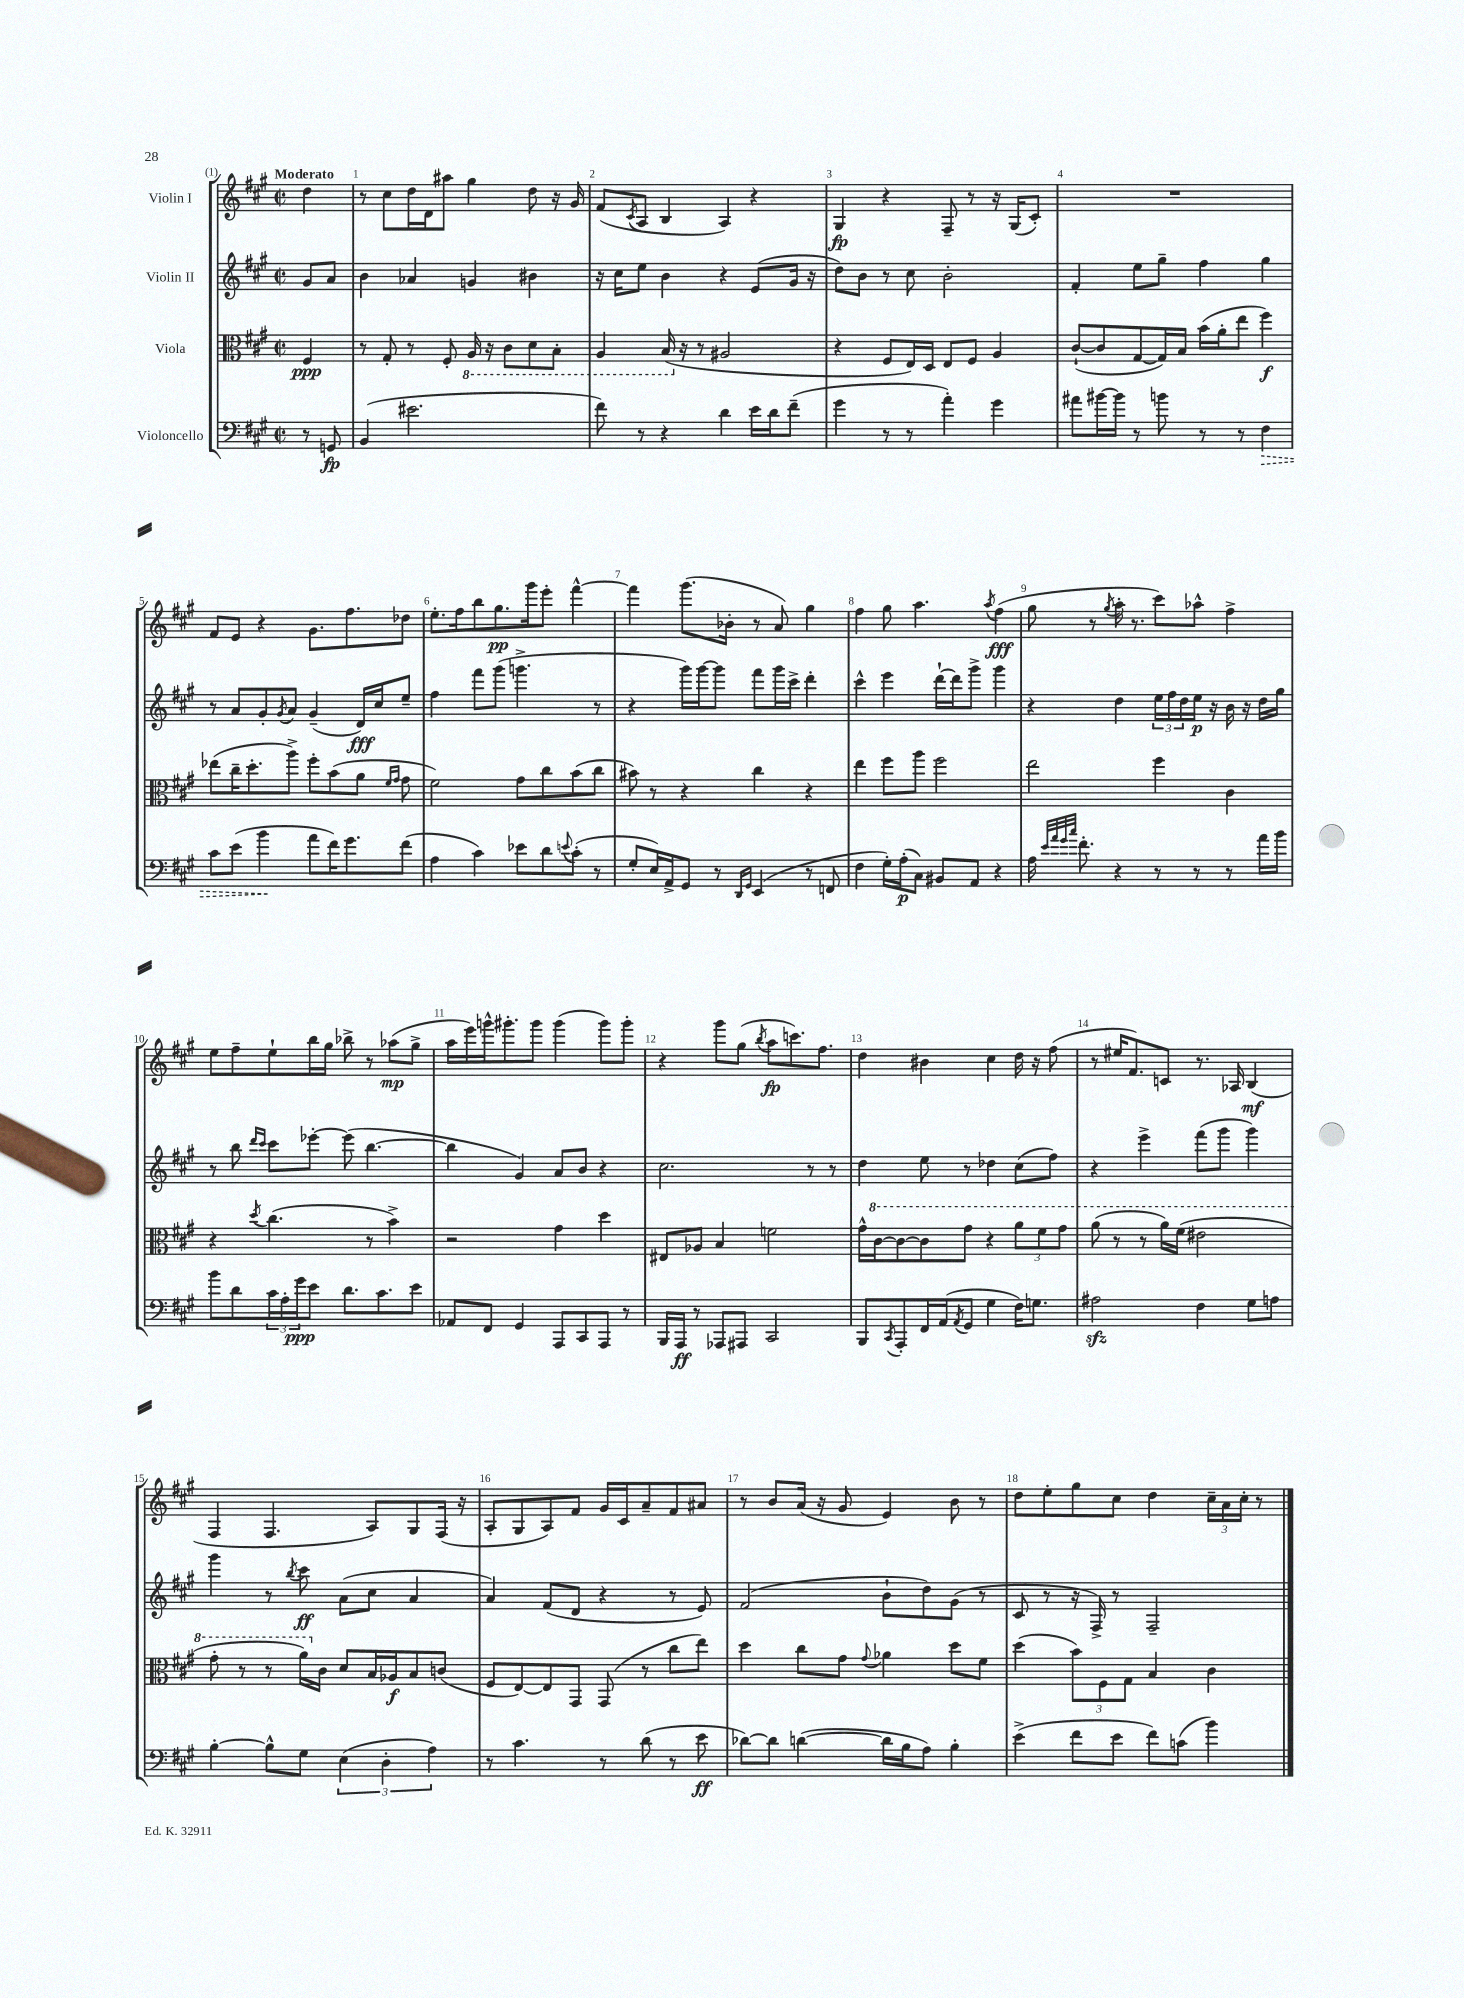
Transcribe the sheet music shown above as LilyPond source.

<<
\new StaffGroup <<
\new Staff = "s0" \with { instrumentName = "Violin I" } {
    \clef treble \key a \major \defaultTimeSignature \time 2/2 \partial 4 \tempo "Moderato"
    d''4 |
    r8 cis''8 d''16 d'16 ais''8 gis''4 d''8 r16 gis'16 |
    fis'8( \acciaccatura { cis'8 } a8 b4 a4) r4 |
    gis4\fp r4 fis8-- r8 r16 gis16( cis'8-.) |
    R1 |
    fis'8 e'8 r4 gis'8. fis''8. des''8 |
    e''8.-. fis''16 b''8 gis''8.\pp gis'''16 e'''8-. fis'''4~-^ |
    fis'''4 gis'''8.( bes'16-. r8 a'8) gis''4 |
    fis''4 gis''8 a''4. \acciaccatura { a''8 } fis''4\fff( |
    gis''8 r8 \acciaccatura { gis''8 } a''16-. r8. cis'''8) aes''8-^ fis''4-> |
    e''8 fis''8-- e''8-! b''16 gis''16 bes''8-> r8 aes''8\mp( gis''8-> |
    a''16 e'''16) g'''16-^ gis'''8.-. gis'''8 gis'''4( gis'''8) gis'''8-. |
    r4 gis'''8 gis''8( \acciaccatura { b''8 } a''8\fp c'''8.) fis''8. |
    d''4 bis'4 cis''4 d''16 r16 fis''8( |
    r8 eis''16 fis'8.) c'8 r8. aes16 b4\mf( |
    fis4 fis4. a8) gis8 fis16( r16 |
    a8-. gis8 a8) fis'8 gis'16 cis'16 a'8-- fis'8 ais'8 |
    r8 b'8 a'16( r16 gis'8 e'4) b'8 r8 |
    d''8 e''8-. gis''8 cis''8 d''4 \tuplet 3/2 { cis''16-- a'16 cis''16-. } r8 \bar "|." |
}
\new Staff = "s1" \with { instrumentName = "Violin II" } {
    \clef treble \key a \major \defaultTimeSignature \time 2/2 \partial 4
    gis'8 a'8 |
    b'4 aes'4 g'4 bis'4 |
    r16 cis''16 e''8 b'4 r4 e'8( gis'16 r16 |
    d''8) b'8 r8 cis''8 b'2-. |
    fis'4-. e''8 gis''8-- fis''4 gis''4 |
    r8 a'8 gis'8-. \acciaccatura { gis'8 } a'8 gis'4--( d'16\fff) cis''16 e''8-- |
    fis''4 fis'''8 gis'''8( g'''4.-> r8 |
    r4 gis'''16) gis'''16~ gis'''8 fis'''8 gis'''16 cis'''16-> d'''4-. |
    cis'''4-^ e'''4 d'''16~-! d'''16 gis'''8-> gis'''4 |
    r4 d''4 \tuplet 3/2 { e''16 fis''16 d''16 } e''16\p r16 b'16 r16 d''16 gis''16 |
    r8 b''8 \grace { d'''16 cis'''16 } cis'''8 ees'''8~-. ees'''8( b''4.~ |
    b''4 gis'4) a'8 b'8 r4 |
    cis''2. r8 r8 |
    d''4 e''8 r8 des''4 cis''8( fis''8) |
    r4 e'''4-> fis'''8( gis'''8 gis'''4) |
    gis'''4 r8 \acciaccatura { b''8 } cis'''8\ff a'8( cis''8 a'4 |
    a'4) fis'8( d'8 r4 r8 e'8) |
    fis'2( b'8-! d''8) gis'8( r8 |
    cis'8 r8 r16 fis16->) r8 fis2-- \bar "|." |
}
\new Staff = "s2" \with { instrumentName = "Viola" } {
    \clef alto \key a \major \defaultTimeSignature \time 2/2 \partial 4
    fis4\ppp |
    r8 gis8-. r8 fis8-. \ottava #-1 a,16 r16 cis8 d8 b,8-. |
    a,4 b,16( \ottava #0 r16 r8 ais2 |
    r4 fis8 e16) d16 e8 fis8 a4 |
    cis'8~-!( cis'8 gis8~ gis16) b16 b'16( a'16-. e''8 fis''4\f) |
    ees''8( cis''16-- d''8.-. a''8->) fis''8-. b'8( a'8 \grace { fis'16 gis'16 } gis'8 |
    fis'2) gis'8 cis''8 b'8( cis''8 |
    bis'8) r8 r4 cis''4 r4 |
    e''4 fis''8 a''8 fis''2 |
    e''2 fis''4 cis'4 |
    r4 \acciaccatura { d''8 } cis''4.( r8 b'4->) |
    r2 gis'4 d''4 |
    eis8 aes8 b4 f'2 |
    gis'16-^ \ottava #1 cis''16~ cis''8~ cis''8 gis''8 r4 \tuplet 3/2 { a''8 fis''8 gis''8 } |
    a''8( r8 r8 a''16) fis''16( eis''2 |
    gis''8-. r8 r8 a''16) \ottava #0 cis'16 d'8 b16 aes16\f b8 c'8( |
    fis8 e8~) e8 gis,8 gis,8( r8 cis''8 e''8) |
    d''4 cis''8 gis'8 \appoggiatura { gis'8 } aes'4 d''8 fis'8 |
    d''4( \tuplet 3/2 { b'8) fis8 gis8 } b4 cis'4 \bar "|." |
}
\new Staff = "s3" \with { instrumentName = "Violoncello" } {
    \clef bass \key a \major \defaultTimeSignature \time 2/2 \partial 4
    r8 g,8\fp |
    b,4( eis'2. |
    fis'8) r8 r4 d'4 e'16 d'16 fis'8--( |
    gis'4 r8 r8 a'4-.) gis'4 |
    ais'8 bis'16~ bis'16 r8 b'8 r8 r8 \once \override Hairpin.style = #'dashed-line fis4\> |
    cis'8 e'8( b'4\! a'8 fis'16) gis'8. fis'8( |
    a4 cis'4) ees'8 d'8 \appoggiatura { e'8 } cis'8-.( r8 |
    gis8-. e16) a,16-> gis,8 r8 \grace { d,16 gis,16 } e,4( r8 f,8 |
    fis4 gis16-.) a16-.\p( cis8) bis,8 a,8 r4 |
    a16 \grace { e'32 a'32 gis'32 cis''32 } fis'8.-. r4 r8 r8 r8 a'16 b'16 |
    b'8 d'8 \tuplet 3/2 { cis'16 a16-. gis'16\ppp } e'8 d'8. cis'8. e'8 |
    aes,8 fis,8 gis,4 a,,8 cis,8 a,,8 r8 |
    b,,16 a,,16\ff r8 aes,,8 ais,,8 cis,2 |
    b,,8 \acciaccatura { cis,8 } a,,8-. fis,16 a,16( \acciaccatura { a,8 } gis,8 gis4 fis16) g8. |
    ais2\sfz fis4 gis8 a8 |
    b4~-. b8-^ gis8 \tuplet 3/2 { e4( d4-. a4) } |
    r8 cis'4. r8 d'8( r8 e'8\ff |
    des'8~) des'8 d'4~( d'16 b16 a8) b4-. |
    e'4->( fis'8 e'8 fis'8) c'8( b'4) \bar "|." |
}
>>
>>
\layout { \context { \Score \override BarNumber.break-visibility = ##(#f #t #t) barNumberVisibility = #all-bar-numbers-visible } }
